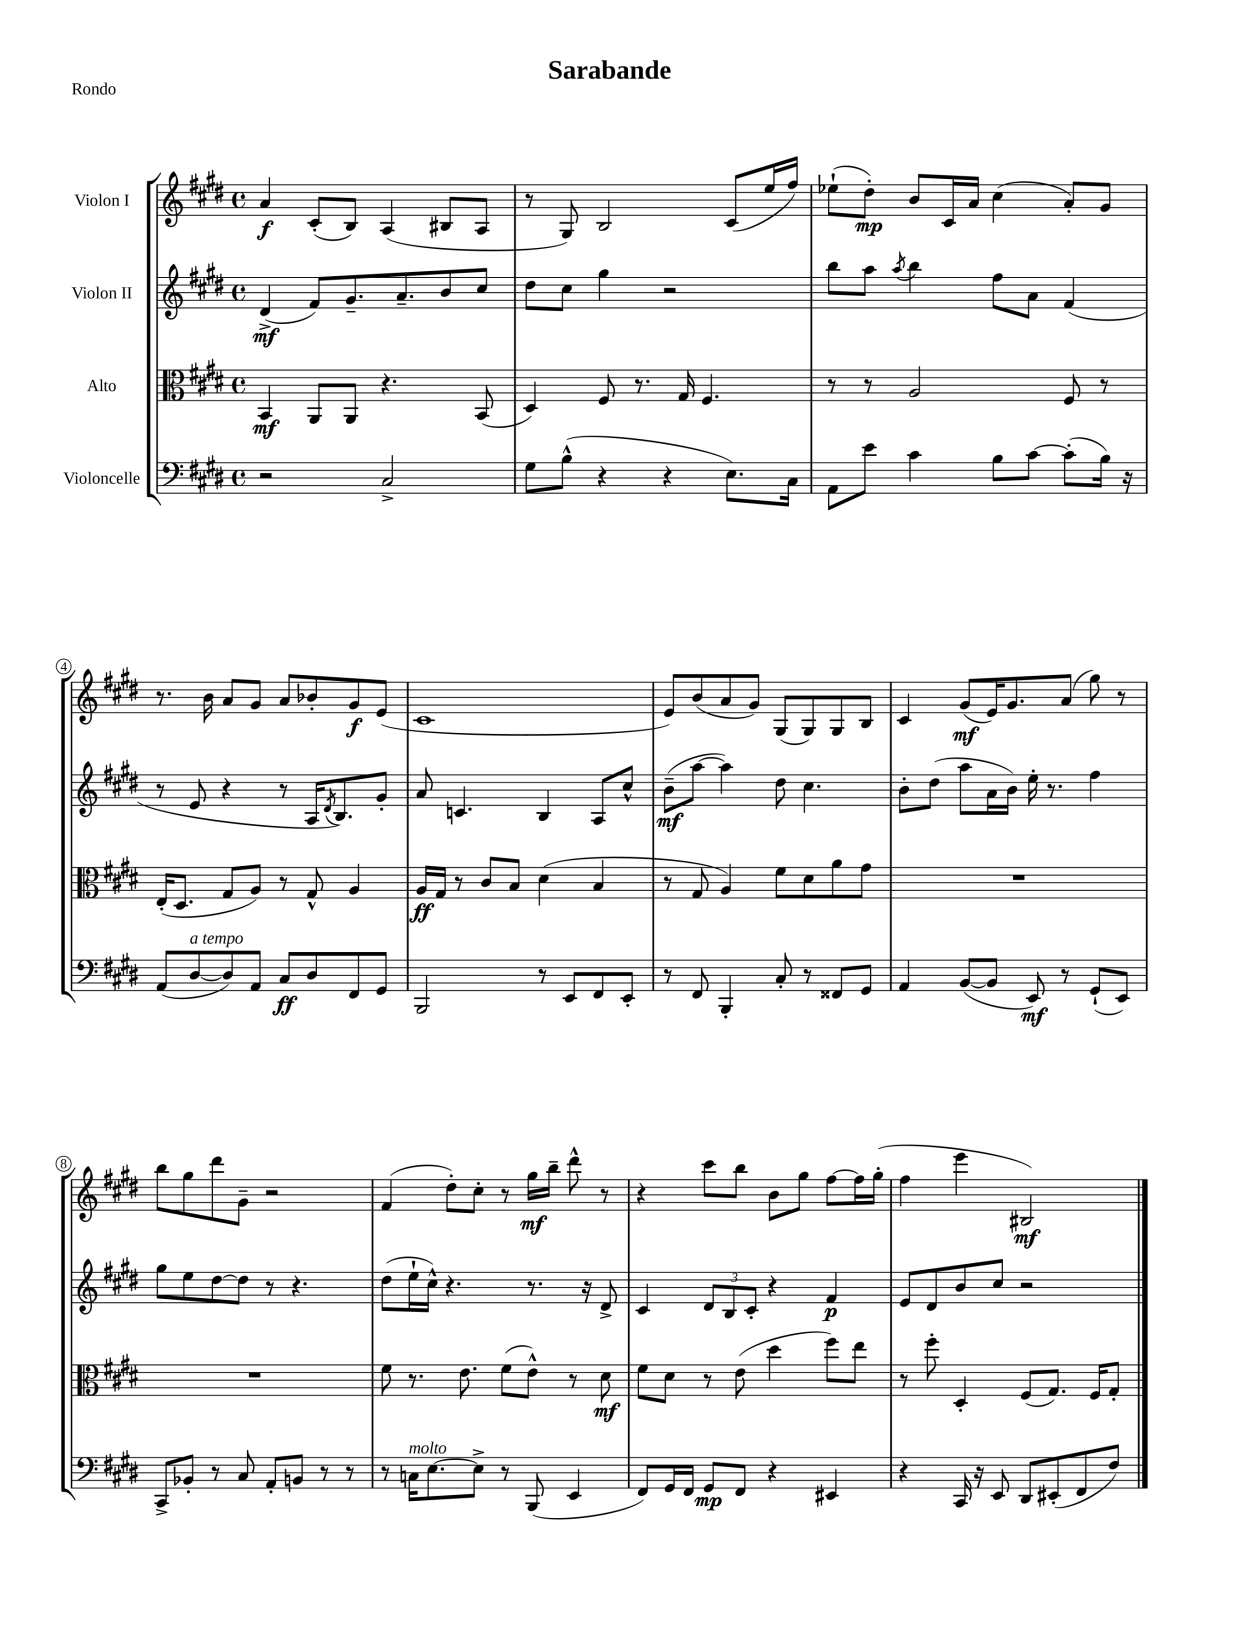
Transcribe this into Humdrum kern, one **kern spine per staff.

**kern	**kern	**kern	**kern
*staff4	*staff3	*staff2	*staff1
*clefF4	*clefC3	*clefG2	*clefG2
*k[f#c#g#d#]	*k[f#c#g#d#]	*k[f#c#g#d#]	*k[f#c#g#d#]
*M4/4	*M4/4	*M4/4	*M4/4
*met(c)	*met(c)	*met(c)	*met(c)
2r	4BB/	(4d#^/	4a/
.	8AA/L	8f#/L)	(8c#'/L
.	8AA/J	8.g#~/	8B/J)
2C#^/	4.r	.	(4A/
.	.	8.a~/	.
.	.	8b/	8B#/L
.	(8BB/	8cc#/J	8A/J
=	=	=	=
8G#\L	4D#/)	8dd#\L	8r
(8B^^\J	.	8cc#\J	8G#/)
4r	8F#/	4gg#\	2B/
.	8.r	.	.
4r	.	2r	.
.	16G#/	.	.
.	4.F#/	.	.
8.E\L)	.	.	(8c#/L
.	.	.	16ee/L
16C#\Jk	.	.	16ff#/JJ)
=	=	=	=
8AA\L	8r	8bb\L	(8ee-`\L
8e\J	8r	8aa\J	8dd#'\J)
.	.	8qaa/	.
4c#\	2A/	4bb\	8b/L
.	.	.	16c#/L
.	.	.	16a/JJ
8B\L	.	8ff#\L	(4cc#\
[8c#\J	.	8a\J	.
(8c#'\]L	8F#/	(4f#/	8a'/L)
16B\Jk)	8r	.	8g#/J
16r	.	.	.
=	=	=	=
(8AA/L	(16E'/LK	8r	8.r
.	8.D#/J	.	.
[8D#/	.	8e/	.
.	.	.	16b\
8D#/])	8G#/L	4r	8a/L
8AA/J	8A/J)	.	8g#/J
8C#/L	8r	8r	8a/L
8D#/	8G#^^/	16A/LK	8b-'/
.	.	8qd#/	.
.	.	8.B/)	.
8FF#/	4A/	.	8g#/
8GG#/J	.	8g#'/J	(8e/J
=	=	=	=
2BBB/	16A/LL	8a/	1c#
.	16G#/JJ	.	.
.	8r	4.c/	.
.	8c#/L	.	.
.	8B/J	.	.
8r	(4d#\	4B/	.
8EE/L	.	.	.
8FF#/	4B/	8A/L	.
8EE'/J	.	8cc#^^/J	.
=	=	=	=
8r	8r	(8b~\L	8e/L)
8FF#/	8G#/	[8aa\J	(8b/
4BBB'/	4A/)	4aa\])	8a/
.	.	.	8g#/J)
8C#'/	8f#\L	8dd#\	(8G#/L
8r	8d#\	4.cc#\	8G#/)
8FF##/L	8a\	.	8G#/
8GG#/J	8g#\J	.	8B/J
=	=	=	=
4AA/	1r	8b'\L	4c#/
.	.	(8dd#\J	.
([8BB/L	.	8aa\L	(8g#/L
8BB/]J	.	16a\L	16e/K)
.	.	16b\JJ)	8.g#/
8EE/)	.	16ee'\	.
.	.	8.r	.
8r	.	.	(8a/J
(8GG#`/L	.	4ff#\	8gg#\)
8EE/J)	.	.	8r
=	=	=	=
8CC#^/L	1r	8gg#\L	8bb\L
8BB-'/J	.	8ee\	8gg#\
8r	.	[8dd#\	8ddd#\
8C#/	.	8dd#\]J	8g#~\J
8AA'/L	.	8r	2r
8BB/J	.	4.r	.
8r	.	.	.
8r	.	.	.
=	=	=	=
8r	8f#\	(8dd#\L	(4f#/
16C\LK	8.r	16ee`\L	.
[8.E\	.	16cc#^^\JJ)	.
.	.	4.r	8dd#'\L)
.	8.e\	.	.
8E^\]J	.	.	8cc#'\J
8r	(8f#\L	.	8r
(8BBB/	8e^^\J)	8.r	16gg#\LL
.	.	.	16bb~\JJ
4EE/	8r	.	8ddd#^^\
.	.	16r	.
.	8d#\	8d#^/	8r
=	=	=	=
8FF#/L)	8f#\L	4c#/	4r
16GG#/L	8d#\J	.	.
16FF#/JJ	.	.	.
8GG#/L	8r	12d#/L	8ccc#\L
.	.	12B/	.
8FF#/J	(8e\	.	8bb\J
.	.	12c#'/J	.
4r	4dd#\	4r	8b\L
.	.	.	8gg#\J
4EE#/	8ff#\L)	4f#/	[8ff#\L
.	8ee\J	.	16ff#\]L
.	.	.	(16gg#'\JJ
=	=	=	=
4r	8r	8e/L	4ff#\
.	8ff#'\	8d#/	.
16CC#/	4D#'/	8b/	4eee\
16r	.	.	.
8EE/	.	8cc#/J	.
8DD#/L	(8F#/L	2r	2B#/)
(8EE#'/	8.G#/J)	.	.
8FF#/	.	.	.
.	16F#/LK	.	.
8F#/J)	8G#'/J	.	.
==	==	==	==
*-	*-	*-	*-
